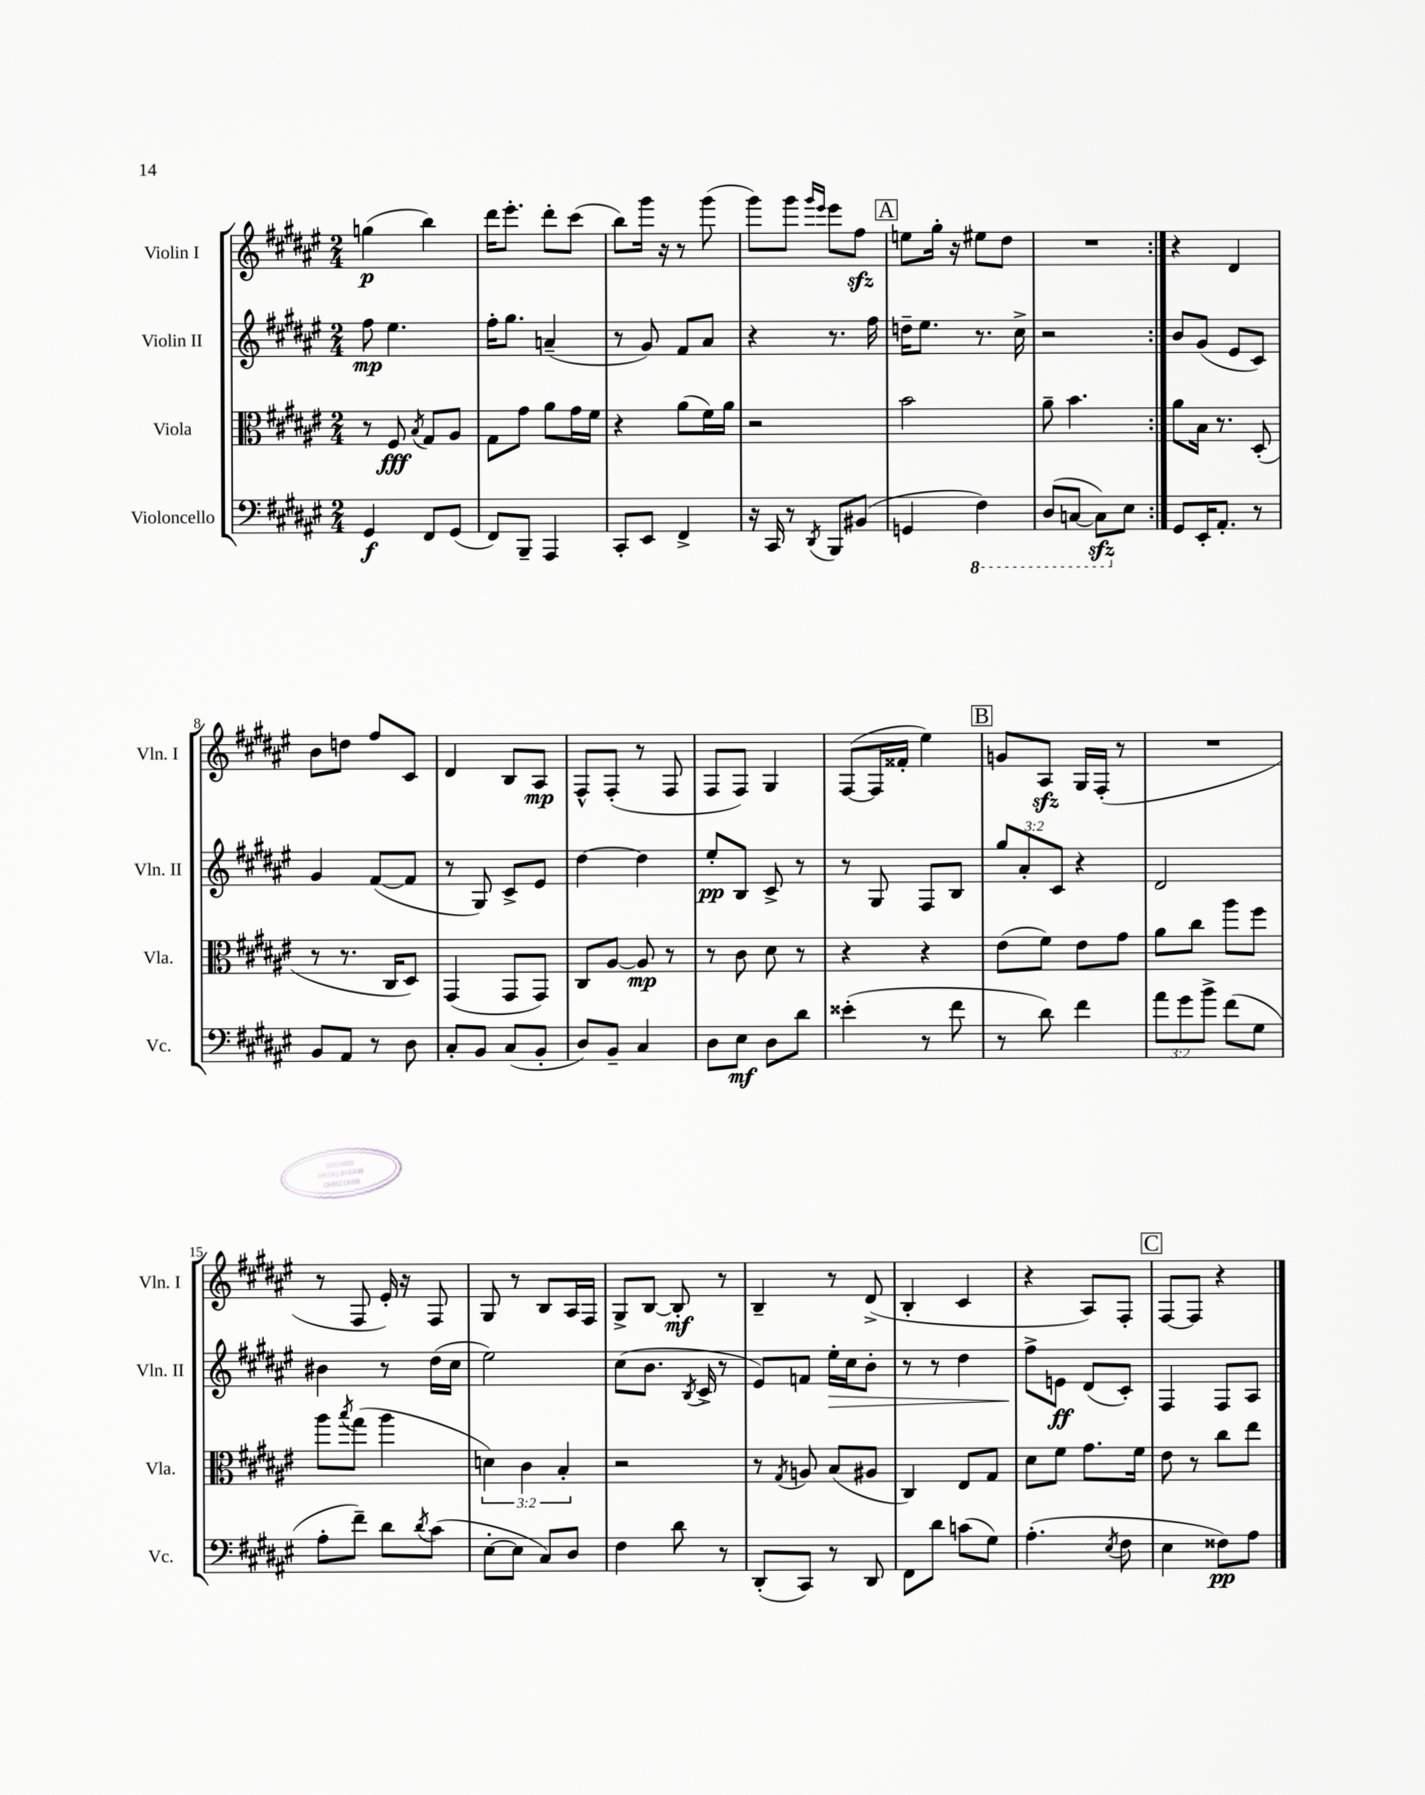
<<
\new StaffGroup <<
\new Staff = "s0" \with { instrumentName = "Violin I" shortInstrumentName = "Vln. I" } {
    \clef treble \key fis \major \numericTimeSignature \time 2/4
    \repeat volta 2 { g''4\p( b''4) |
    dis'''16 eis'''8.-. dis'''8-. cis'''8( |
    b''8) gis'''16 r16 r8 gis'''8( |
    gis'''8) gis'''8 \grace { gis'''16 eis'''16 } eis'''8 fis''8\sfz |
    \mark \markup { \box "A" } e''8 gis''16-. r16 eis''8 dis''8 |
    R2 | }
    r4 dis'4 |
    b'8 d''8 fis''8 cis'8 |
    dis'4 b8 ais8\mp |
    fis8-^ fis8-.( r8 fis8 |
    fis8 fis8) gis4 |
    fis8~( fis16 fisis'16-. eis''4) |
    \mark \markup { \box "B" } g'8 ais8\sfz gis16 fis16-.( r8 |
    R2 |
    r8 fis8 eis'16-.) r16 fis8 |
    gis8 r8 b8 ais16 fis16 |
    gis8-> b8~ b8-.\mf r8 |
    b4-- r8 dis'8->( |
    b4-. cis'4 |
    r4 ais8) fis8-. |
    \mark \markup { \box "C" } fis8~ fis8 r4 \bar "|." |
}
\new Staff = "s1" \with { instrumentName = "Violin II" shortInstrumentName = "Vln. II" } {
    \clef treble \key fis \major \numericTimeSignature \time 2/4 \override Staff.TupletNumber.text = #tuplet-number::calc-fraction-text
    \repeat volta 2 { fis''8\mp eis''4. |
    fis''16-. gis''8. a'4--( |
    r8 gis'8) fis'8 ais'8 |
    r4 r8. fis''16 |
    \mark \markup { \box "A" } d''16-- eis''8. r8. cis''16-> |
    r2 | }
    b'8 gis'8( eis'8 cis'8) |
    gis'4 fis'8~( fis'8 |
    r8 gis8) cis'8-> eis'8 |
    dis''4~ dis''4 |
    eis''8-.\pp b8 cis'8-> r8 |
    r8 gis8 fis8 b8 |
    \mark \markup { \box "B" } \tuplet 3/2 { gis''8 ais'8-. cis'8 } r4 |
    dis'2 |
    bis'4 r8 dis''16( cis''16 |
    eis''2) |
    cis''8( b'8. \acciaccatura { b8 } cis'16-> r8 |
    eis'8) f'8 eis''16-.\> cis''16 b'8-. |
    r8 r8 dis''4 |
    fis''8->\! e'8\ff dis'8( cis'8-.) |
    \mark \markup { \box "C" } fis4 fis8 ais8 \bar "|." |
}
\new Staff = "s2" \with { instrumentName = "Viola" shortInstrumentName = "Vla." } {
    \clef alto \key fis \major \numericTimeSignature \time 2/4 \override Staff.TupletNumber.text = #tuplet-number::calc-fraction-text
    \repeat volta 2 { r8 fis8\fff \acciaccatura { b8 } gis8 ais8 |
    gis8 gis'8 ais'8 gis'16 fis'16 |
    r4 ais'8( fis'16) ais'16 |
    r2 |
    \mark \markup { \box "A" } b'2 |
    ais'8-- b'4. | }
    ais'8 b16 r8. dis8-.( |
    r8 r8. cis16 dis8) |
    gis,4( gis,8 gis,8) |
    cis8 ais8~ ais8\mp r8 |
    r8 cis'8 dis'8 r8 |
    r4 r4 |
    \mark \markup { \box "B" } eis'8( fis'8) eis'8 gis'8 |
    ais'8 cis''8 ais''8 fis''8 |
    ais''8 \acciaccatura { b''8 } gis''8( ais''4 |
    \tuplet 3/2 { d'4) cis'4 b4-. } |
    r2 |
    r8 \acciaccatura { gis8 } a8 b8( ais8 |
    cis4) eis8 gis8 |
    dis'8 fis'8 gis'8. fis'16 |
    \mark \markup { \box "C" } eis'8 r8 cis''8 eis''8 \bar "|." |
}
\new Staff = "s3" \with { instrumentName = "Violoncello" shortInstrumentName = "Vc." } {
    \clef bass \key fis \major \numericTimeSignature \time 2/4 \override Staff.TupletNumber.text = #tuplet-number::calc-fraction-text
    \repeat volta 2 { gis,4\f fis,8 gis,8( |
    fis,8) b,,8-- ais,,4 |
    cis,8-. eis,8 fis,4-> |
    r16 cis,16 r8 \acciaccatura { dis,8 } b,,8 bis,8( |
    \mark \markup { \box "A" } g,4 \ottava #-1 fis,4) |
    dis,8( c,8~ c,8\sfz) \ottava #0 eis8 | }
    gis,8 eis,16-. ais,8.-. r8 |
    b,8 ais,8 r8 dis8 |
    cis8-. b,8 cis8( b,8-. |
    dis8) b,8-- cis4 |
    dis8 eis8\mf dis8 dis'8 |
    eisis'4-.( r8 fis'8 |
    \mark \markup { \box "B" } r8 dis'8) fis'4 |
    \tuplet 3/2 { ais'8 gis'8 b'8-> } fis'8( gis8 |
    ais8-. fis'8--) dis'8 \acciaccatura { dis'8 } cis'8( |
    eis8~-. eis8 cis8) dis8 |
    fis4 dis'8 r8 |
    dis,8-.( cis,8) r8 dis,8 |
    fis,8 dis'8 c'8( gis8) |
    ais4.-.( \acciaccatura { eis8 } fis8 |
    \mark \markup { \box "C" } eis4 fisis8\pp) ais8 \bar "|." |
}
>>
>>
